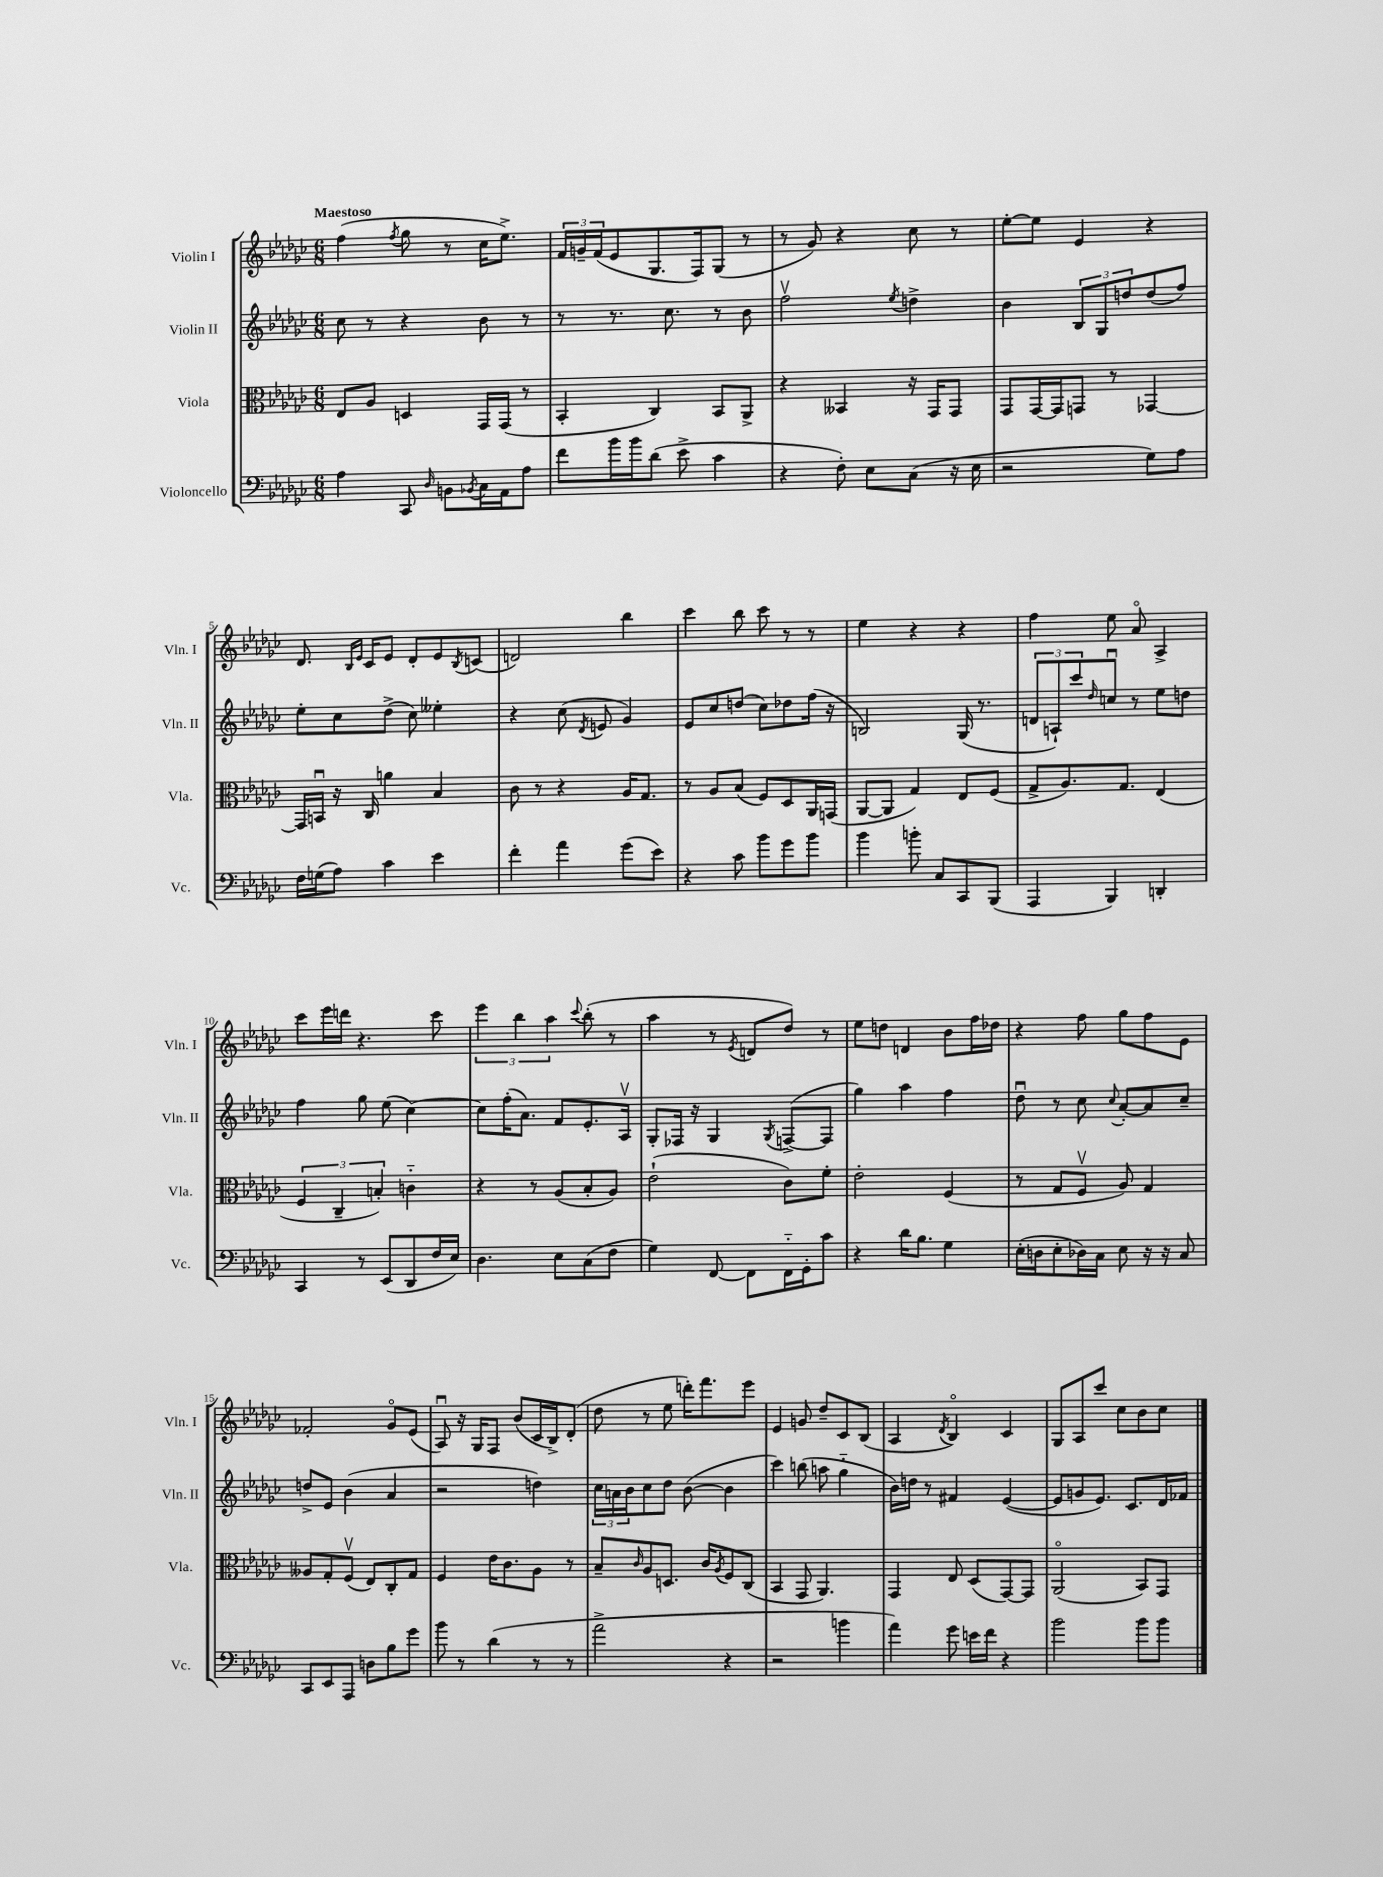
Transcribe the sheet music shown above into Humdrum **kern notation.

**kern	**kern	**kern	**kern
*staff4	*staff3	*staff2	*staff1
*clefF4	*clefC3	*clefG2	*clefG2
*k[b-e-a-d-g-c-]	*k[b-e-a-d-g-c-]	*k[b-e-a-d-g-c-]	*k[b-e-a-d-g-c-]
*M6/8	*M6/8	*M6/8	*M6/8
4A-	8E-	8cc-	(4ff
.	8A-	8r	.
.	.	.	8qff
8CC-	4D	4r	8gg-
16qqD-	.	.	.
8BB	.	.	8r
8qBB-	.	.	.
16C-	16GG-	8b-	16cc-
16AA-	(16GG-	.	8.ee-^)
8A-	8r	8r	.
=	=	=	=
8f	4BB-'	8r	24f
.	.	.	24g~
.	.	.	(24f
16b-	.	8.r	8e-
16b-	.	.	.
(8d-	4C-)	.	8.G-
.	.	8.cc-	.
8e-^	.	.	.
.	.	.	16F)
4c-	8BB-	8r	(8G-
.	8AA-^	8b-	8r
=	=	=	=
4r	4r	2ffv	8r
.	.	.	8g-)
8F')	4BB--	.	4r
8E-	.	.	.
.	.	8qee-	.
(8C-	16r	4dd^	8cc-
.	16GG-	.	.
16r	8GG-	.	8r
16E-	.	.	.
=	=	=	=
2r	8GG-	4b-	[8ee-'
.	[16GG-	.	8ee-]
.	16GG-]	.	.
.	8GG	12B-	4e-
.	.	12G-	.
.	8r	.	.
.	.	12dd	.
8G-)	[4GG-	(8dd	4r
8A-	.	8ff)	.
=	=	=	=
16F	16GG-]	8ee-'	8.d-
(16G	16BBu	.	.
8A-)	16r	8cc-	.
.	.	.	16qqB-
.	.	.	16qqe-
.	16C-	.	16c-
4c-	4a	(8dd-^	8e-
.	.	8cc-)	8d-'
4e-	4B-	4ee--'	8e-
.	.	.	8qB-
.	.	.	(8c
=	=	=	=
4f'	8c-	4r	2d)
.	8r	.	.
4a-	4r	(8cc-	.
.	.	8qd-	.
.	.	8e	.
(8g-	16A-	4g-)	4bb-
.	8.G-	.	.
8e-)	.	.	.
=	=	=	=
4r	8r	8e-	4ccc-
.	8A-	8cc-	.
8c-	(8B-	(8dd	8bb-
8b-	8F)	8cc-)	8ccc-
8g-	8D-	8dd-	8r
8b-	16AA-	(16ff	8r
.	(16GG	16r	.
=	=	=	=
4b-	[8AA-	2B)	4ee-
.	8AA-]	.	.
8b'	4G-)	.	4r
8C-	.	.	.
8CC-	8E-	(16G-	4r
.	.	8.r	.
(8BBB-	(8F	.	.
=	=	=	=
4AAA-	8G-^	12d	4ff
.	.	12A`)	.
.	8.A-)	.	.
.	.	12ccc-	.
.	.	16qqdd-	.
4BBB-)	.	8ccu	8ee-
.	8.G-	.	.
.	.	8r	8a-o
4DD'	(4E-	8ee-	4A-^
.	.	8dd	.
=	=	=	=
4CC-	6F	4ff	8ccc-
.	.	.	16eee-
.	6C-~	.	.
.	.	.	16ddd
8r	.	8gg-	4.r
.	6B')	.	.
(8EE-	.	(8ee-	.
8DD-	4c'~	[4cc-)	.
16F	.	.	8ccc-
16E-)	.	.	.
=	=	=	=
4.D-	4r	8cc-]	6eee-
.	.	(16ff'	.
.	.	.	6bb-
.	.	8.a-)	.
.	8r	.	.
.	.	.	6aa-
8E-	(8A-	8f	.
.	.	.	8qqccc-
(8C-	8B-'	8.e-'	(8bb-'
8F	8A-)	.	8r
.	.	16A-v	.
=	=	=	=
4G-)	(2e-`	8G-'	4aa-
.	.	16F-	.
.	.	16r	.
[8FF	.	4G-	8r
.	.	.	8qe-
8FF]	.	.	8d
.	.	8qG-	.
16FF'~	8c-)	([8F^	8dd-)
16GG-'	.	.	.
8c-	8f'	8F]	8r
=	=	=	=
4r	2e-'	4gg-)	8ee-
.	.	.	8dd
16d-	.	4aa-	4d
8.B-	.	.	.
4G-	(4F	4ff	8b-
.	.	.	16ff
.	.	.	16dd-
=	=	=	=
(16E-'	8r	8dd-u	4r
16D	.	.	.
8E-'	8G-	8r	.
16D-)	8Fv	8cc-	8ff
16C-	.	.	.
.	.	8qqcc-	.
8E-	8A-)	[8a-'	8gg-
16r	4G-	8a-]	8ff
16r	.	.	.
8C-	.	8cc-~	8e-
=	=	=	=
8CC-	8A--	8dd^	2f-'
8EE-	8G-'	8e-	.
8AAA-	(8Fv	(4b-	.
8D	8E-)	.	.
8B-	8C-'	4a-	8g-o
8g-	8G-	.	(8e-
=	=	=	=
8b-	4F	2r	8A-u)
8r	.	.	16r
.	.	.	16G-
(4d-	16e-	.	8F
.	8.c-	.	.
.	.	.	(8b-
8r	8A-	4dd)	16c-
.	.	.	16B-^)
8r	8r	.	(8d-'
=	=	=	=
2a-^	8B-~	24cc-	8dd-
.	.	24a	.
.	.	24b-	.
.	16qqc-	.	.
.	8A-	8cc-	8r
.	8.D	8dd-	8ee-
.	.	([8b-	16ddd')
.	16c-	.	8.fff
.	8qA-	.	.
4r	8F	4b-]	.
.	(8C-	.	8eee-
=	=	=	=
2r	4BB-	4ccc-)	4e-
.	8GG-	(8bb	8g
.	4.AA-)	8aa	8dd-~
4b	.	4gg-'~	8c-
.	.	.	(8B-
=	=	=	=
4a-)	4GG-	16b-)	4A-
.	.	16dd	.
.	.	8r	.
.	.	.	8qd-
8g-	8E-	4f#	4B-o)
16e	(8D-	.	.
16f	.	.	.
4r	[8GG-)	([4e-	4c-
.	8GG-]	.	.
=	=	=	=
2b-	(2AA-o	8e-]	8G-
.	.	8g	8A-
.	.	8.e-)	8ccc-
.	.	.	8cc-
.	.	8.c-	.
8b-	8BB-)	.	8b-
8b-	8GG-	16d-	8cc-
.	.	16f-	.
==	==	==	==
*-	*-	*-	*-
